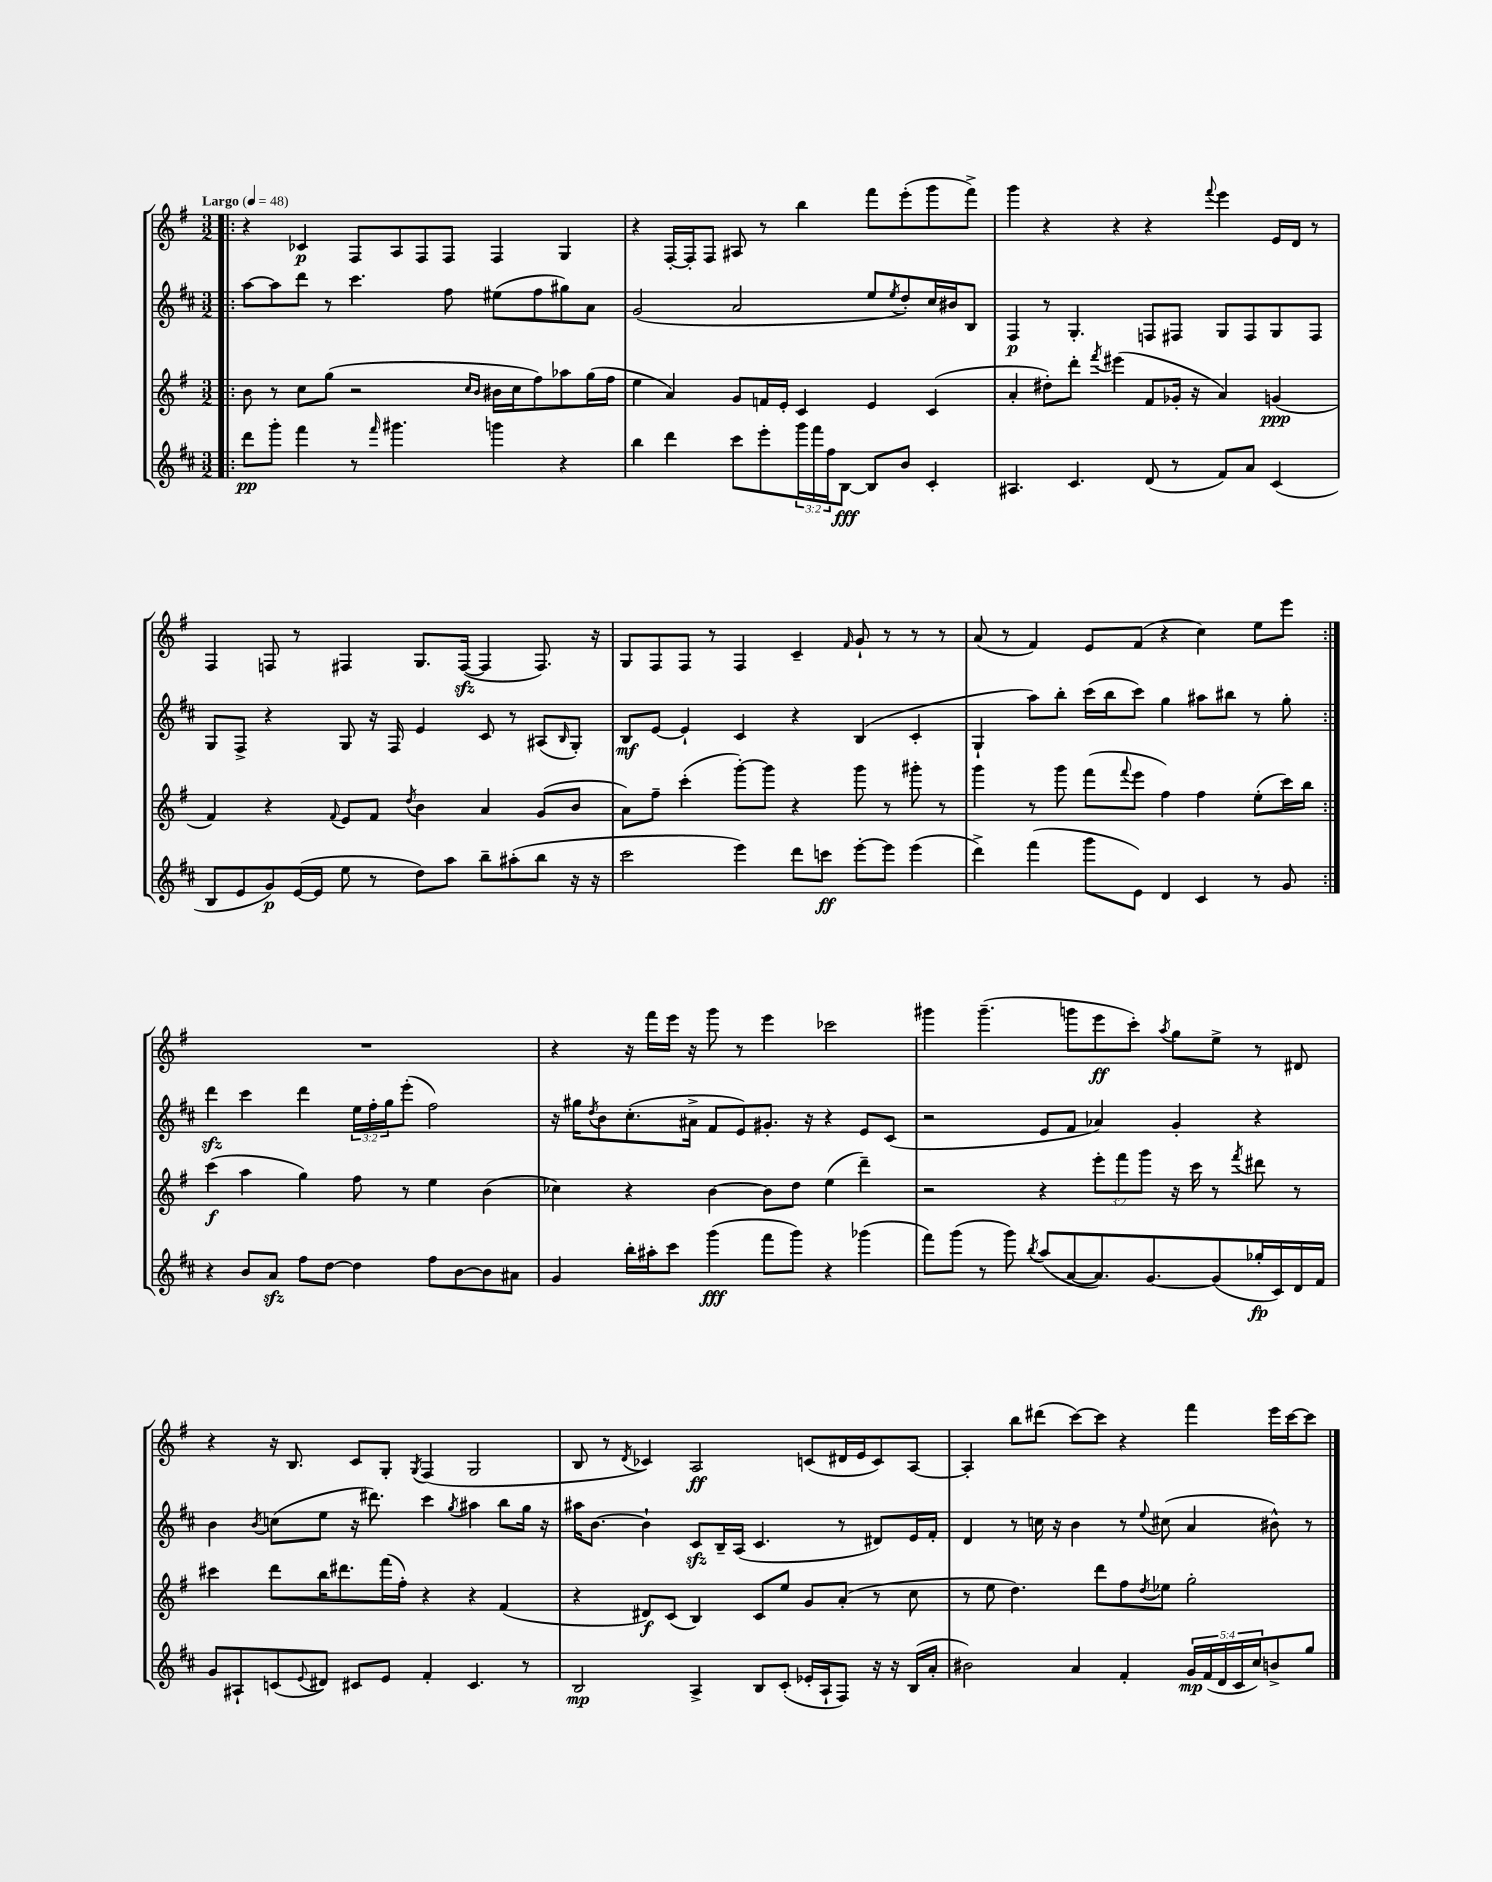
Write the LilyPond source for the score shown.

<<
\new StaffGroup <<
\new Staff = "s0" {
    \clef treble \key g \major \numericTimeSignature \time 3/2 \tempo "Largo" 4 = 48
    \repeat volta 2 { \bar ".|:" r4 ces'4\p fis8 a8 fis8 fis8 fis4 g4 |
    r4 fis16~-. fis16-. fis8 ais8 r8 b''4 fis'''8 e'''8-.( g'''8 fis'''8->) |
    g'''4 r4 r4 r4 \appoggiatura { fis'''8 } e'''4 e'16 d'16 r8 |
    fis4 f8 r8 fis4 g8. fis16~\sfz( fis4 fis8.) r16 |
    g8 fis8 fis8 r8 fis4 c'4-- \grace { fis'16 } g'8-! r8 r8 r8 |
    a'8( r8 fis'4) e'8 fis'8( r4 c''4) e''8 e'''8 | }
    R1. |
    r4 r16 fis'''16 e'''16 r16 g'''8 r8 e'''4 ces'''2 |
    gis'''4 gis'''4.--( g'''8 e'''8\ff c'''8-.) \acciaccatura { a''8 } g''8 e''8-> r8 dis'8 |
    r4 r16 b8. c'8 g8-. \acciaccatura { g8 } fis4( g2 |
    b8 r8 \acciaccatura { d'8 } ces'4) a2\ff c'8( dis'16 e'16 c'8) a8~ |
    a4-. b''8 dis'''8( c'''8~) c'''8 r4 fis'''4 e'''16 c'''16~ c'''8 \bar "|." |
}
\new Staff = "s1" {
    \clef treble \key d \major \numericTimeSignature \time 3/2 \override Staff.TupletNumber.text = #tuplet-number::calc-fraction-text
    \repeat volta 2 { \bar ".|:" a''8~ a''8 d'''8 r8 cis'''4. fis''8 eis''8( fis''8 gis''8) a'8 |
    g'2( a'2 e''8 \acciaccatura { e''8 } d''8-.) cis''16 bis'16 b8 |
    fis4\p r8 g4.-. f8 fis8 g8 fis8 g8 fis8 |
    g8 fis8-> r4 g8 r16 fis16 e'4 cis'8 r8 ais8( \grace { b16 } g8-.) |
    b8\mf e'8~ e'4-! cis'4 r4 b4( cis'4-. |
    g4-! a''8) b''8-. cis'''16( b''16 cis'''8) g''4 ais''8 bis''8 r8 g''8-. | }
    d'''4\sfz cis'''4 d'''4 \tuplet 3/2 { e''16 fis''16-. g''16 } e'''8-.( fis''2) |
    r16 gis''16 \acciaccatura { d''8 } b'8 cis''8.-.( ais'16-> fis'8 e'8) gis'8.-. r16 r4 e'8 cis'8( |
    r2 e'8 fis'8 aes'4) g'4-. r4 |
    b'4 \acciaccatura { b'8 } c''8( e''8 r16 dis'''8.) cis'''4 \acciaccatura { g''8 } ais''4 b''8 g''16 r16 |
    ais''16 b'8.~ b'4-! cis'8\sfz b16-- a16( cis'4. r8 dis'8) e'16 fis'16-. |
    d'4 r8 c''16 r16 b'4 r8 \appoggiatura { e''8 } cis''8( a'4 bis'8-^) r8 \bar "|." |
}
\new Staff = "s2" {
    \clef treble \key g \major \numericTimeSignature \time 3/2 \override Staff.TupletNumber.text = #tuplet-number::calc-fraction-text
    \repeat volta 2 { \bar ".|:" b'8 r8 c''8 g''8( r2 \grace { c''16 b'16 } bis'16 c''16 fis''8) aes''8 g''16( fis''16 |
    e''4 a'4) g'8 f'16 e'16-. c'4 e'4 c'4( |
    a'4-. dis''8-.) d'''8-. \acciaccatura { fis'''8 } eis'''4( fis'8 ges'16-. r16 a'4) g'4\ppp( |
    fis'4) r4 \appoggiatura { fis'8 } e'8 fis'8 \acciaccatura { d''8 } b'4 a'4 g'8( b'8 |
    a'8) fis''8-- c'''4-.( g'''8~-.) g'''8 r4 g'''8 r8 gis'''8-. r8 |
    g'''4 r8 g'''8 fis'''8( \appoggiatura { fis'''8 } e'''8 fis''4) fis''4 e''8-.( c'''16) b''16 | }
    c'''4\f( a''4 g''4) fis''8 r8 e''4 b'4( |
    ces''4) r4 b'4~ b'8 d''8 e''4( d'''4--) |
    r2 r4 \tuplet 3/2 { e'''8-. fis'''8 g'''8 } r16 c'''16 r8 \acciaccatura { fis'''8 } dis'''8 r8 |
    cis'''4 d'''8 b''16 dis'''8. fis'''16( fis''16-.) r4 r4 fis'4( |
    r4 dis'8\f) c'8( b4) c'8 e''8 g'8 a'8-.( r8 c''8 |
    r8 e''8 d''4.) d'''8 fis''8 \acciaccatura { d''8 } ees''8 g''2-. \bar "|." |
}
\new Staff = "s3" {
    \clef treble \key d \major \numericTimeSignature \time 3/2 \override Staff.TupletNumber.text = #tuplet-number::calc-fraction-text
    \repeat volta 2 { \bar ".|:" d'''8\pp g'''8-. fis'''4 r8 \grace { fis'''16 } gis'''4. g'''4 r4 |
    b''4 d'''4 cis'''8 e'''8-. \tuplet 3/2 { g'''16 fis'''16 fis''16 } b8~\fff b8 b'8 cis'4-. |
    ais4. cis'4. d'8( r8 fis'8) a'8 cis'4( |
    b8 e'8 g'8\p) e'16~( e'16 e''8 r8 d''8) a''8 b''8-- ais''8-.( b''8 r16 r16 |
    cis'''2 e'''4) d'''8 c'''8\ff e'''8~-. e'''8 e'''4( |
    d'''4->) fis'''4( g'''8 e'8) d'4 cis'4 r8 g'8 | }
    r4 b'8 a'8\sfz fis''8 d''8~ d''4 fis''8 b'8~ b'8 ais'8 |
    g'4 b''16-. ais''16-. cis'''8 g'''4\fff( fis'''8 g'''8) r4 ges'''4( |
    fis'''8) g'''8( r8 g'''8) \acciaccatura { b''8 } a''8( a'8~ a'8.) g'8.~ g'8( ges''16-.\fp cis'16) d'16 fis'16 |
    g'8 ais8-! c'8( \appoggiatura { e'8 } dis'8) cis'8 e'8 fis'4-. cis'4. r8 |
    b2\mp a4-> b8 cis'8-.( ees'16-. a16-! fis8) r16 r16 b16( a'16-. |
    bis'2) a'4 fis'4-. \tuplet 5/4 { g'16\mp fis'16( d'16 cis'16 cis''16) } b'8-> g''8 \bar "|." |
}
>>
>>
\layout { \context { \Score \remove "Bar_number_engraver" } }
